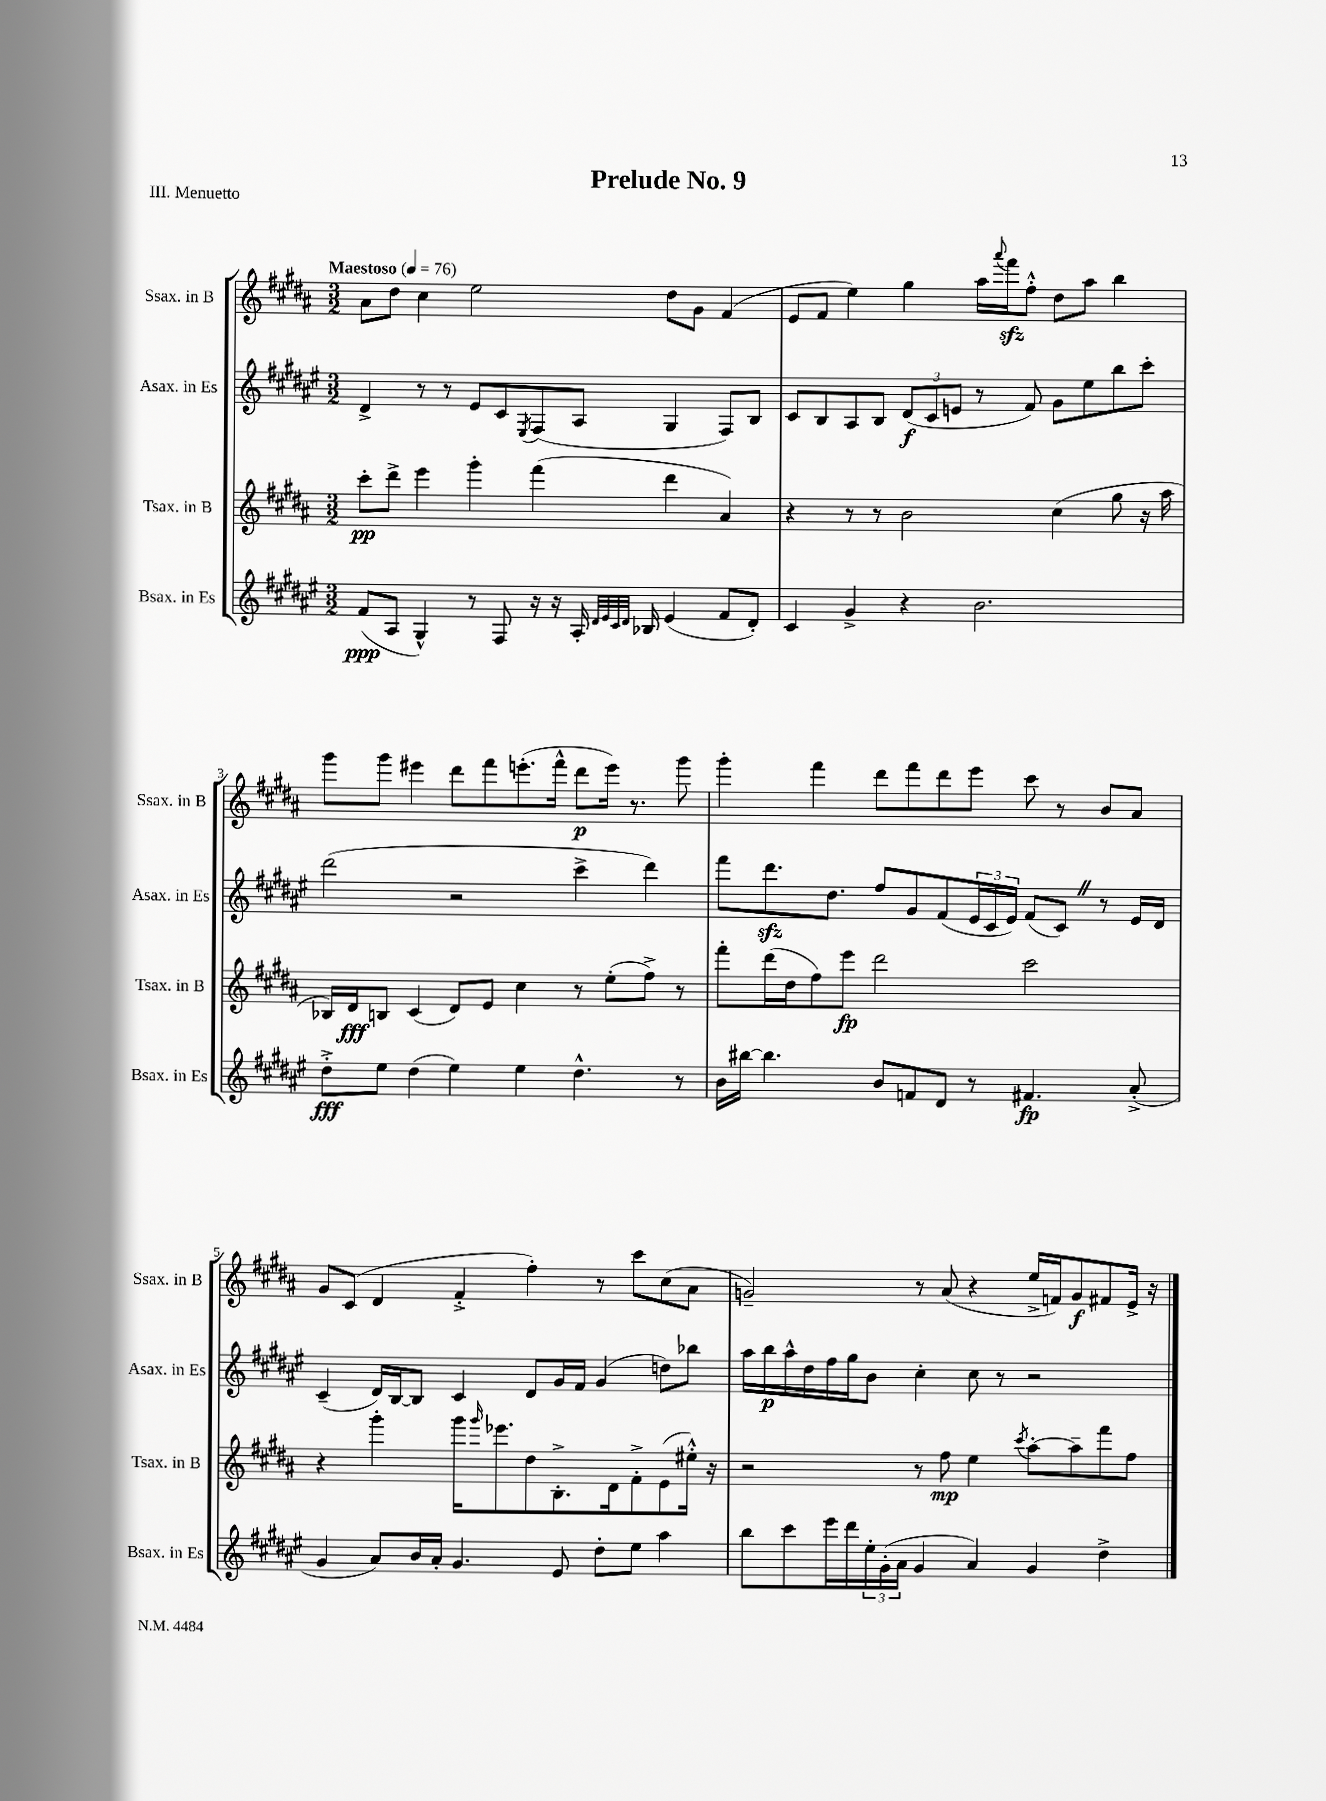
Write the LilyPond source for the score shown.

\header { title = "Prelude No. 9" piece = "III. Menuetto" }
<<
\new StaffGroup <<
\new Staff = "s0" \with { instrumentName = "Ssax. in B" shortInstrumentName = "Ssax. in B" } {
    \clef treble \key b \major \numericTimeSignature \time 3/2 \tempo "Maestoso" 4 = 76
    ais'8 dis''8 cis''4 e''2 dis''8 gis'8 fis'4( |
    e'8 fis'8 e''4) gis''4 ais''16 \appoggiatura { ais'''8 } fis'''16\sfz fis''8-.-^ dis''8 ais''8 b''4 |
    gis'''8 gis'''8 eis'''4 dis'''8 fis'''8 e'''8.-.( fis'''16-^ dis'''8\p e'''16) r8. gis'''8 |
    gis'''4-. fis'''4 dis'''8 fis'''8 dis'''8 e'''8 cis'''8 r8 b'8 ais'8 |
    gis'8 cis'8( dis'4 fis'4-.-> fis''4-.) r8 cis'''8 cis''8( ais'8 |
    g'2--) r8 ais'8( r4 e''16-> f'16) g'8\f fis'8 e'16-> r16 \bar "|." |
}
\new Staff = "s1" \with { instrumentName = "Asax. in Es" shortInstrumentName = "Asax. in Es" } {
    \clef treble \key fis \major \numericTimeSignature \time 3/2
    dis'4-> r8 r8 eis'8 cis'8 \acciaccatura { eis8 } fis8( ais8 gis4 fis8) b8 |
    cis'8 b8 ais8 b8 \tuplet 3/2 { dis'8\f( cis'8 e'8 } r8 fis'8) gis'8 eis''8 b''8 cis'''8-. |
    dis'''2( r2 cis'''4-> dis'''4) |
    fis'''8 dis'''8.\sfz dis''8. fis''8 gis'8 fis'8( \tuplet 3/2 { eis'16 cis'16 eis'16) } fis'8( cis'8) \once \override BreathingSign.text = \markup { \musicglyph "scripts.caesura.straight" } \breathe r8 eis'16 dis'16 |
    cis'4--( dis'16) b16~ b8 cis'4 dis'8 gis'16 fis'16 gis'4( d''8) bes''8 |
    ais''16 b''16\p ais''16-^ dis''16 fis''16 gis''16 b'8 cis''4-. cis''8 r8 r2 \bar "|." |
}
\new Staff = "s2" \with { instrumentName = "Tsax. in B" shortInstrumentName = "Tsax. in B" } {
    \clef treble \key b \major \numericTimeSignature \time 3/2
    cis'''8-.\pp dis'''8-> e'''4 gis'''4-. fis'''4( dis'''4 ais'4) |
    r4 r8 r8 b'2 cis''4( gis''8 r16 ais''16 |
    bes16) dis'16\fff b8 cis'4( dis'8) e'8 cis''4 r8 e''8-.( fis''8->) r8 |
    fis'''8-. dis'''16( dis''16 fis''8) e'''8\fp dis'''2 cis'''2 |
    r4 gis'''4-. gis'''16 \grace { gis'''16 } ees'''8. dis''8 b8.-.-> dis'16 fis'8-.-> e'8( eis''16-.-^) r16 |
    r2 r8 fis''8\mp e''4 \acciaccatura { cis'''8 } ais''8~-. ais''8-- fis'''8 fis''8 \bar "|." |
}
\new Staff = "s3" \with { instrumentName = "Bsax. in Es" shortInstrumentName = "Bsax. in Es" } {
    \clef treble \key fis \major \numericTimeSignature \time 3/2
    fis'8\ppp( ais8 gis4-^) r8 fis8 r16 r16 ais16-. \grace { dis'32 eis'32 cis'32 dis'32 } bes16 eis'4( fis'8 dis'8-.) |
    cis'4 gis'4-> r4 b'2. |
    dis''8-.->\fff eis''8 dis''4( eis''4) eis''4 dis''4.-^ r8 |
    b'16 bis''16~ bis''4. b'8 f'8 dis'8 r8 fis'4.\fp ais'8-.->( |
    gis'4 ais'8) b'16 ais'16-. gis'4. eis'8 dis''8-. eis''8 ais''4 |
    b''8 cis'''8 eis'''16 dis'''16 \tuplet 3/2 { eis''16-. gis'16-.( ais'16 } gis'4 ais'4) gis'4 dis''4-> \bar "|." |
}
>>
>>
